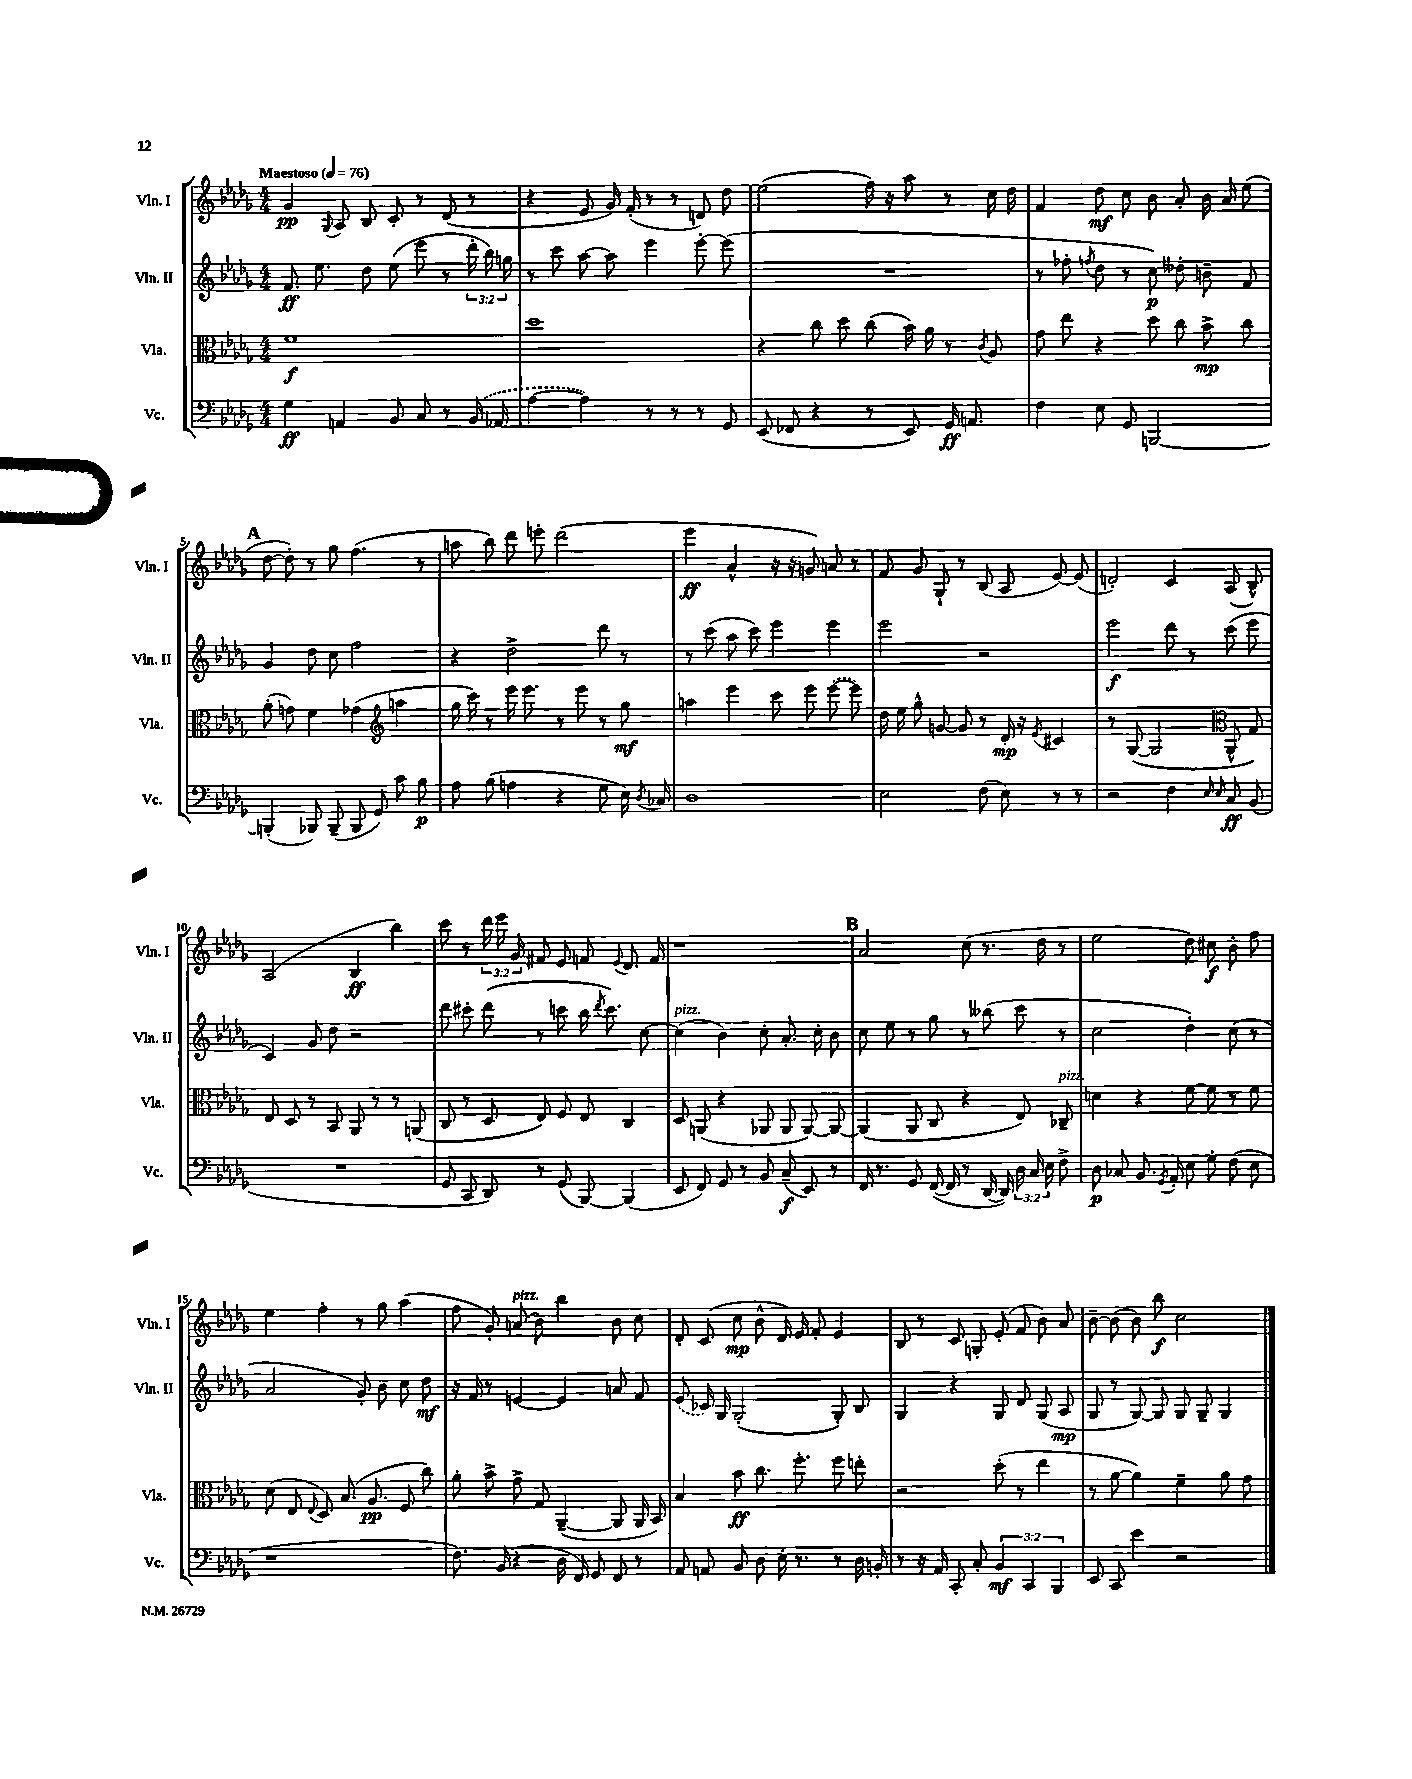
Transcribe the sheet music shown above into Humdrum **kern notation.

**kern	**dynam	**kern	**dynam	**kern	**dynam	**kern	**dynam
*part4	*part4	*part3	*part3	*part2	*part2	*part1	*part1
*staff4	*staff4	*staff3	*staff3	*staff2	*staff2	*staff1	*staff1
*I"Vc.	*	*I"Vla.	*	*I"Vln. II	*	*I"Vln. I	*
*I'Vc.	*	*I'Vla.	*	*I'Vln. II	*	*I'Vln. I	*
*clefF4	*	*clefC3	*	*clefG2	*	*clefG2	*
*k[b-e-a-d-g-]	*	*k[b-e-a-d-g-]	*	*k[b-e-a-d-g-]	*	*k[b-e-a-d-g-]	*
*M4/4	*	*M4/4	*	*M4/4	*	*M4/4	*
*MM76	*	*MM76	*	*MM76	*	*MM76	*
=1	=1	=1	=1	=1	=1	=1	=1
!	!	!	!	!	!	!LO:TX:a:B:t=Maestoso	!
4G-\	ff	1f	f	8.f/	ff	4g-/	pp
.	.	.	.	8.ee-\	.	.	.
.	.	.	.	.	.	8qqG-/	.
4AAn/	.	.	.	.	.	8A-/	.
.	.	.	.	8dd-\	.	8B-/	.
8BB-/	.	.	.	(8ee-\	.	8c'/	.
8C/	.	.	.	8eee-\	.	8r	.
8r	.	.	.	8r	.	(8d-/	.
(16BB-/	.	.	.	24ddd-'\	.	8r	.
.	.	.	.	24bb-\)	.	.	.
16AA-X/	.	.	.	.	.	.	.
.	.	.	.	24ggn\	.	.	.
=2	=2	=2	=2	=2	=2	=2	=2
[4A-\	.	1dd-	.	8r	.	4r	.
.	.	.	.	8ccc\	.	.	.
4A-\])	.	.	.	[8aa-\	.	8e-/	.
.	.	.	.	8aa-\]	.	16g-/)	.
.	.	.	.	.	.	(16f'/	.
8r	.	.	.	4eee-\	.	8r	.
8r	.	.	.	.	.	8r	.
8r	.	.	.	[8eee-'\	.	8dn/)	.
8GG-/	.	.	.	(8eee-\]	.	8dd-\	.
=3	=3	=3	=3	=3	=3	=3	=3
(8EE-/	.	4r	.	1r	.	(2ee-\	.
8FF-X/	.	.	.	.	.	.	.
4r	.	8cc\	.	.	.	.	.
.	.	8dd-\	.	.	.	.	.
8r	.	(8cc\	.	.	.	16ff\)	.
.	.	.	.	.	.	16r	.
8EE-/)	.	16b-\)	.	.	.	8aa-\	.
.	.	16a-\	.	.	.	.	.
16GG-/	ff	8r	.	.	.	8r	.
8.AAn/	.	.	.	.	.	.	.
.	.	8qc/	.	.	.	.	.
.	.	8A-/	.	.	.	16cc\	.
.	.	.	.	.	.	16dd-\	.
=4	=4	=4	=4	=4	=4	=4	=4
4F\	.	8g-\	.	8r	.	4f/	.
.	.	8ee-\	.	8ff-X'\	.	.	.
.	.	.	.	8qffn/	.	.	.
8E-\	.	4r	.	8dd-\	.	8dd-\	mf
8GG-/	.	.	.	8r	.	8cc\	.
[2BBBn/	.	8dd-\	.	8cc\)	p	8b-\	.
.	.	8cc\	.	8dd--X'\	.	8a-'/	.
.	.	8b-^\	mp	8bn~\	.	16b-\	.
.	.	.	.	.	.	16a-/	.
.	.	8cc\	.	8f/	.	(8ee-\	.
!!LO:LB:g=z
!!LO:REH:place=s1:t=A
=5	=5	=5	=5	=5	=5	=5	=5
(4BBBn'/]	.	(8a-'\	.	4g-/	.	[8dd-\	.
.	.	8gn\)	.	.	.	8dd-'\])	.
8BBB-X/)	.	4f\	.	8dd-\	.	8r	.
(8BBB-~/	.	.	.	8cc\	.	8gg-\	.
8BBB-/	.	(4g-X\	.	2ff\	.	(4.ff\	.
8GG-/)	.	.	.	.	.	.	.
*	*	*clefG2	*	*	*	*	*
8c\	.	4aan\	.	.	.	.	.
8B-\	p	.	.	.	.	8r	.
=6	=6	=6	=6	=6	=6	=6	=6
8A-\	.	16gg-\	.	4r	.	8aan\	.
.	.	16ccc\)	.	.	.	.	.
(8B-\	.	8r	.	.	.	8bb-\)	.
4An\	.	16eee-\	.	2dd-^\	.	8ddd-\	.
.	.	8.eee-\	.	.	.	.	.
.	.	.	.	.	.	8eeen'\	.
4r	.	8r	.	.	.	(2ddd-\	.
.	.	8eee-\	.	.	.	.	.
8G-\	.	8r	.	8ddd-\	.	.	.
16E-\)	.	8gg-\	mf	8r	.	.	.
8qD-/	.	.	.	.	.	.	.
16C-X/	.	.	.	.	.	.	.
=7	=7	=7	=7	=7	=7	=7	=7
1D-	.	4aan\	.	8r	.	4eee-\	ff
.	.	.	.	(8ccc\	.	.	.
.	.	4eee-\	.	8aa-\	.	4a-^^/	.
.	.	.	.	8ccc\)	.	.	.
.	.	8ccc\	.	4eee-\	.	16r	.
.	.	.	.	.	.	16r	.
.	.	8eee-\	.	.	.	8gn/)	.
.	.	([8eee-\	.	4eee-\	.	8an/	.
.	.	8eee-\])	.	.	.	8r	.
=8	=8	=8	=8	=8	=8	=8	=8
2E-\	.	16dd-\	.	2eee-\	.	8f/	.
.	.	16ee-\	.	.	.	.	.
.	.	8gg-^^\	.	.	.	8g-/	.
.	.	[8gn/	.	.	.	8G-`/	.
.	.	8g/]	.	.	.	8r	.
(8F\	.	8r	.	2r	.	(8B-/	.
8E-\)	.	16d-'/	mp	.	.	8A-/	.
.	.	16r	.	.	.	.	.
.	.	8qe-/	.	.	.	.	.
8r	.	4c#X/	.	.	.	[8e-/)	.
8r	.	.	.	.	.	(8e-/]	.
=9	=9	=9	=9	=9	=9	=9	=9
2r	.	8r	.	2eee-\	f	2dn'/)	.
.	.	([8G-/	.	.	.	.	.
.	.	2G-/]	.	.	.	.	.
4F\	.	.	.	8ddd-\	.	4c/	.
.	.	.	.	8r	.	.	.
16qqE-/	.	.	.	.	.	.	.
16qqE-/	.	.	.	.	.	.	.
*	*	*clefC3	*	*	*	*	*
8C/	ff	8AA-^^/	.	(8ccc\	.	(8A-/	.
(8BB-/	.	8G-/)	.	8eee-\	.	8B-^^/)	.
!!LO:LB:g=z
=10	=10	=10	=10	=10	=10	=10	=10
1r	.	8E-/	.	4c/)	.	(2A-/	.
.	.	8D-/	.	.	.	.	.
.	.	8r	.	8g-/	.	.	.
.	.	8BB-/	.	8dd-\	.	.	.
.	.	8AA-/	.	2r	.	4B-/	ff
.	.	8r	.	.	.	.	.
.	.	8r	.	.	.	4bb-\)	.
.	.	(8AAn/	.	.	.	.	.
=11	=11	=11	=11	=11	=11	=11	=11
8GG-/	.	8C/	.	8ddd-\	.	8ccc\	.
8CC/	.	8r	.	8ccc#X'\	.	8r	.
8DD-/)	.	8D-/	.	(8ddd-\	.	24ddd-\	.
.	.	.	.	.	.	24eee-\	.
.	.	.	.	.	.	24g-/	.
8r	.	8E-/)	.	8r	.	8f#X/	.
(8GG-/	.	8F/	.	8cccn\	.	8e-/	.
[8BBB-/)	.	8E-/	.	16bb-\	.	8fn/	.
.	.	.	.	8qddd-/	.	.	.
.	.	.	.	8.ccc\)	.	.	.
.	.	.	.	.	.	8qqe-/	.
(4BBB-/]	.	4C/	.	.	.	8.d-/	.
.	.	.	.	[8cc\	.	.	.
.	.	.	.	.	.	16f/	.
=12	=12	=12	=12	=12	=12	=12	=12
!	!	!	!	!LO:TX:a:i:t=pizz.	!	!	!
8EE-/	.	8D-/	.	(4cc\]	.	1r	.
8FF/)	.	(8AAn/	.	.	.	.	.
8GG-/	.	4r	.	4b-\)	.	.	.
8r	.	.	.	.	.	.	.
8BB-/	.	8AA-X/	.	8cc'\	.	.	.
(8C~/	f	8AA-/	.	8.a-'/	.	.	.
8EE-/)	.	[8AA-/)	.	.	.	.	.
.	.	.	.	16cc'\	.	.	.
8r	.	8AA-/_	.	8b-\	.	.	.
!!LO:REH:place=s1:t=B
=13	=13	=13	=13	=13	=13	=13	=13
16FF/	.	(4AA-/]	.	8cc\	.	2a-/	.
8.r	.	.	.	.	.	.	.
.	.	.	.	8ee-\	.	.	.
8GG-/	.	8AA-/	.	8r	.	.	.
([16FF/	.	8C/	.	8gg-\	.	.	.
16FF/]	.	.	.	.	.	.	.
8r	.	4r	.	8r	.	(8cc\	.
[16DD-/	.	.	.	(8bb--X\	.	8.r	.
16DD-/])	.	.	.	.	.	.	.
24D-\	.	8E-/)	.	8ccc\	.	.	.
24C/	.	.	.	.	.	.	.
.	.	.	.	.	.	16dd-\	.
24E-\	.	.	.	.	.	.	.
!	!	!LO:TX:a:i:t=pizz.	!	!	!	!	!
8F^\	.	8C-X~/	.	8r	.	8r	.
=14	=14	=14	=14	=14	=14	=14	=14
8D-\	p	4dn\	.	2cc\	.	2ee-\	.
8C-X/	.	.	.	.	.	.	.
8.BB-/	.	4r	.	.	.	.	.
8qGG-/	.	.	.	.	.	.	.
16AA-'/	.	.	.	.	.	.	.
8E-\	.	[8f\	.	4dd-'\)	.	8dd-\)	.
8G-'\	.	8f\]	.	.	.	8cc#X\	f
(8F\	.	8r	.	(8cc\	.	8b-'\	.
8E-\	.	8f\	.	8r	.	8ff\	.
!!LO:LB:g=z
=15	=15	=15	=15	=15	=15	=15	=15
1r	.	(8d-\	.	2a-/	.	4ee-\	.
.	.	8E-/	.	.	.	.	.
.	.	8qqE-/	.	.	.	.	.
.	.	8D-/)	.	.	.	4ff'\	.
.	.	(8.B-/	.	.	.	.	.
.	.	.	.	8g-'/)	.	8r	.
.	.	8.A-/	pp	.	.	.	.
.	.	.	.	8b-\	.	8gg-\	.
.	.	8F/	.	8cc\	.	(4aa-\	.
.	.	8cc\)	.	8dd-\	mf	.	.
=16	=16	=16	=16	=16	=16	=16	=16
8.F\)	.	8a-'\	.	16r	.	8ff\	.
.	.	.	.	16f/	.	.	.
.	.	8b-^\	.	8r	.	8g-'/)	.
(16BB-/	.	.	.	.	.	.	.
!	!	!	!	!	!	!LO:TX:a:i:t=pizz.	!
4r	.	8g-^\	.	[4en/	.	(8an/	.
.	.	8G-/	.	.	.	8b-\)	.
16D-\	.	([4AA-~/	.	4e/]	.	4bb-\	.
16FF/)	.	.	.	.	.	.	.
8GG-/	.	.	.	.	.	.	.
8FF/	.	8AA-/]	.	8an/	.	8b-\	.
8r	.	16AA-/	.	8f/	.	8cc\	.
.	.	16BB-/)	.	.	.	.	.
=17	=17	=17	=17	=17	=17	=17	=17
8AA-/	.	4B-/	.	(8e-/	.	8d-'/	.
8AAn/	.	.	.	16c-X/)	.	(8c/	.
.	.	.	.	16G-/	.	.	.
8BB-/	.	8b-\	ff	(2G-'/	.	8cc\	mp
8D-\	.	8.cc\	.	.	.	8b-^^\	.
16E-'\	.	.	.	.	.	16d-/)	.
8.r	.	8.ff'\	.	.	.	16e-/	.
.	.	.	.	.	.	8f'/	.
8r	.	8ff\	.	8G-'/)	.	4e-/	.
16D-\	.	8een'\	.	8B-/	.	.	.
16BBn'/	.	.	.	.	.	.	.
=18	=18	=18	=18	=18	=18	=18	=18
8r	.	2r	.	4G-/	.	8B-/	.
16r	.	.	.	.	.	8r	.
16AA-/	.	.	.	.	.	.	.
8CC'/	.	.	.	4r	.	8c/	.
8C'/	.	.	.	.	.	8Gn'/	.
6BB-/	mf	(8dd-'\	.	8G-/	.	(8e-'/	.
.	.	8r	.	8d-/	.	8f/	.
6CC/	.	.	.	.	.	.	.
.	.	4ee-\	.	(8G-/	.	8b-\)	.
6BBB-/	.	.	.	.	.	.	.
.	.	.	.	8A-/	mp	8a-/	.
=19	=19	=19	=19	=19	=19	=19	=19
8EE-/	.	8r	.	8G-/	.	[8b-~\	.
8CC/	.	[8a-\	.	8r	.	(8b-\]	.
4e-\	.	4a-\])	.	[8G-/)	.	8b-\)	.
.	.	.	.	8G-/]	.	8bb-\	f
2r	.	4f~\	.	8G-/	.	2cc\	.
.	.	.	.	8G-~/	.	.	.
.	.	8a-\	.	4G-/	.	.	.
.	.	8g-\	.	.	.	.	.
==	==	==	==	==	==	==	==
*-	*-	*-	*-	*-	*-	*-	*-
